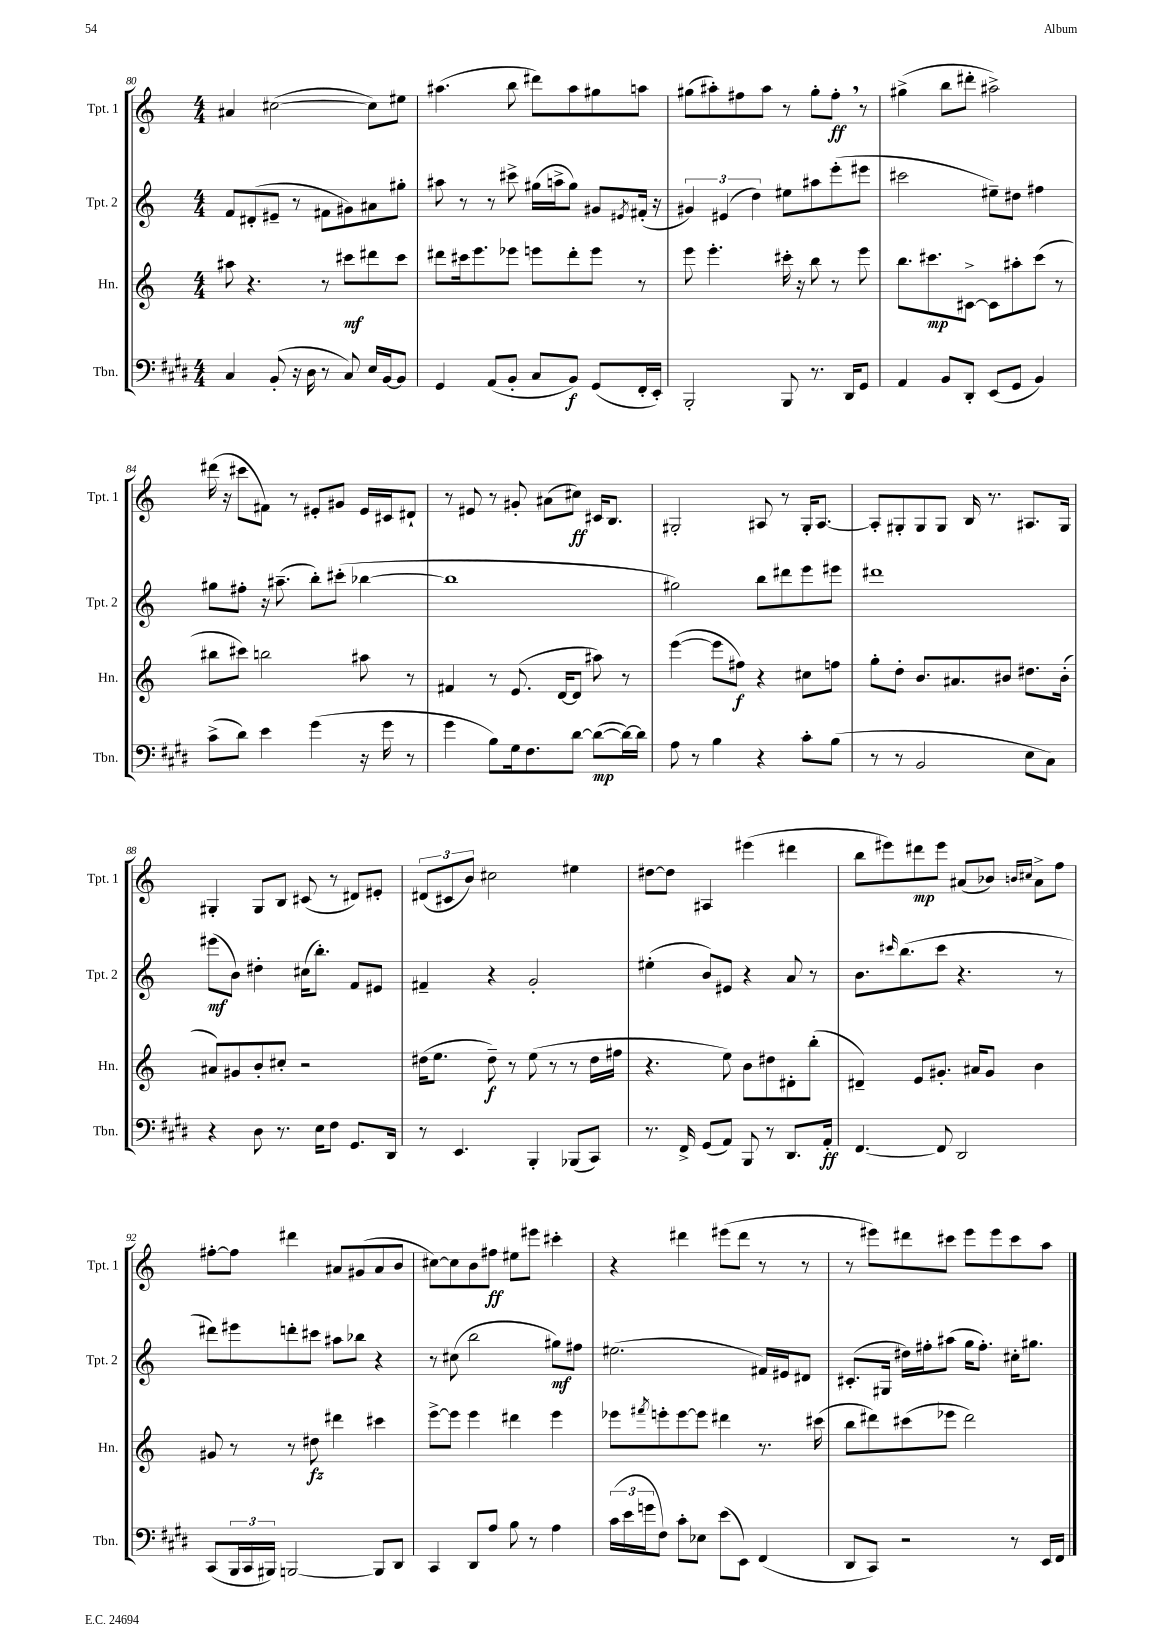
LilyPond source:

<<
\new StaffGroup <<
\new Staff = "s0" \with { instrumentName = "Tpt. 1" shortInstrumentName = "Tpt. 1" } {
    \clef treble \key c \major \numericTimeSignature \time 4/4
    ais'4 cis''2~( cis''8) eis''8 |
    ais''4.( b''8 dis'''8) ais''8 gis''8 a''8 |
    gis''8( ais''8-.) fis''8 ais''8 r8 gis''8-. fis''8-.\ff \breathe r8 |
    gis''4->( b''8 dis'''8-. ais''2->) |
    dis'''16( r16 cis'''8 fis'8) r8 eis'8-. gis'8 eis'16 cis'16 dis'8-! |
    r8 eis'8 r8 gis'8-. ais'8( cis''8\ff) cis'16 b8. |
    gis2-. ais8 r8 gis16-. ais8.~ |
    ais8-. gis8-. gis8 gis8 b16 r8. ais8. gis16 |
    gis4-. gis8 b8 cis'8( r8 dis'8) eis'8-. |
    \tuplet 3/2 { dis'8( cis'8 b'8) } cis''2 eis''4 |
    dis''8~ dis''8 ais4 eis'''4( dis'''4 |
    b''8 eis'''8) dis'''8\mp eis'''8 ais'8( bes'8) \grace { b'16 cis''16 } ais'8-> f''8 |
    fis''8~-. fis''8 dis'''4 ais'8 gis'8( ais'8 b'8 |
    cis''8~) cis''8 b'8 fis''8\ff eis''8 eis'''8 cis'''4-. |
    r4 dis'''4 eis'''8( dis'''8 r8 r8 |
    r8 eis'''8) dis'''8 cis'''8 eis'''8 eis'''8 cis'''8 a''8 \bar "|." |
}
\new Staff = "s1" \with { instrumentName = "Tpt. 2" shortInstrumentName = "Tpt. 2" } {
    \clef treble \key c \major \numericTimeSignature \time 4/4
    f'8 dis'8-.( eis'8-- r8 fis'8 gis'8) ais'8 gis''8-. |
    ais''8 r8 r8 cis'''8-> gis''16( a''16-> gis''8) gis'8 \acciaccatura { eis'8 } fis'16-.( r16 |
    \tuplet 3/2 { gis'4) eis'4( d''4) } eis''8 ais''8 e'''8-.( eis'''8 |
    cis'''2 eis''8--) dis''8 fis''4 |
    gis''8 fis''8-. r16 ais''8.--( b''8-.) cis'''8-.( bes''4~ |
    bes''1 |
    gis''2) b''8 dis'''8 e'''8 eis'''8 |
    dis'''1 |
    eis'''8\mf( b'8) dis''4-. cis''16( b''8.-.) f'8 eis'8 |
    fis'4-- r4 g'2-. |
    eis''4-.( b'8) eis'8 r4 a'8 r8 |
    b'8. \grace { cis'''16 } b''8.( cis'''8 r4. r8 |
    dis'''8) eis'''8 d'''8-. cis'''8 ais''8 bes''8 r4 |
    r8 cis''8( b''2 gis''8\mf) fis''8 |
    eis''2.( fis'16) eis'16 dis'8 |
    cis'8.-.( gis16 dis''16) fis''16-. ais''8( g''16 fis''8.-.) cis''16-. gis''8. \bar "|." |
}
\new Staff = "s2" \with { instrumentName = "Hn." shortInstrumentName = "Hn." } {
    \clef treble \key c \major \numericTimeSignature \time 4/4
    ais''8 r4. r8 cis'''8\mf dis'''8 cis'''8 |
    dis'''8 cis'''16 e'''8. ees'''8 e'''8 dis'''8-. e'''8 r8 |
    e'''8 e'''4.-. cis'''16-. r16 b''8 r8 e'''8 |
    b''8. cis'''8.\mp cis'8~-> cis'8 ais''8-. cis'''8( r8 |
    bis''8 cis'''8) b''2 ais''8 r8 |
    fis'4 r8 e'8.( d'16~ d'8 ais''8) r8 |
    e'''4~( e'''8 fis''8\f) r4 cis''8 f''8 |
    g''8-. d''8-. b'8. ais'8. bis'8 dis''8. bis'16-.( |
    ais'8) gis'8 b'8-. cis''8-. r2 |
    dis''16( e''8. dis''8--\f) r8 e''8( r8 r8 dis''16 fis''16 |
    r4. e''8) b'8 dis''8 dis'8-. b''8-.( |
    dis'4--) e'8 gis'8.-. ais'16 gis'8 b'4 |
    gis'8 r8 r8 dis''8\fz dis'''4 cis'''4 |
    e'''8~-> e'''8 e'''4 dis'''4 e'''4 |
    ees'''8 \acciaccatura { fis'''8 } e'''8-. e'''8~ e'''8 dis'''4 r8. cis'''16( |
    b''8 dis'''8) cis'''8( ees'''8 dis'''2) \bar "|." |
}
\new Staff = "s3" \with { instrumentName = "Tbn." shortInstrumentName = "Tbn." } {
    \clef bass \key e \major \numericTimeSignature \time 4/4
    cis4 b,8-.( r16 dis16 r8 cis8) e16 b,16~ b,8 |
    gis,4 a,8( b,8-. cis8 b,8\f) gis,8( fis,16-. e,16-.) |
    b,,2-. b,,8 r8. dis,16 gis,8 |
    a,4 b,8 dis,8-. e,8( gis,8 b,4) |
    cis'8->( dis'8) e'4 gis'4( r16 gis'16 r8 |
    gis'4 b8) gis16 fis8. dis'8~ dis'8~\mp( dis'16~) dis'16 |
    a8 r8 b4 r4 cis'8-. b8( |
    r8 r8 b,2 e8 cis8) |
    r4 dis8 r8. e16 fis8 gis,8. dis,16 |
    r8 e,4. b,,4-. bes,,8( cis,8) |
    r8. fis,16-> gis,8( a,8) b,,8 r8 dis,8. a,16-.\ff |
    fis,4.~ fis,8 dis,2 |
    cis,8( \tuplet 3/2 { b,,16 cis,16 bis,,16) } b,,2~ b,,8 dis,8 |
    cis,4 dis,8 a8 b8 r8 a4 |
    \tuplet 3/2 { cis'16( e'16 g'16 } fis8) cis'8-. ees8 e'8( e,8) fis,4( |
    dis,8 cis,8) r2 r8 e,16 fis,16 \bar "|." |
}
>>
>>
\layout { \context { \Score currentBarNumber = #80 } }
